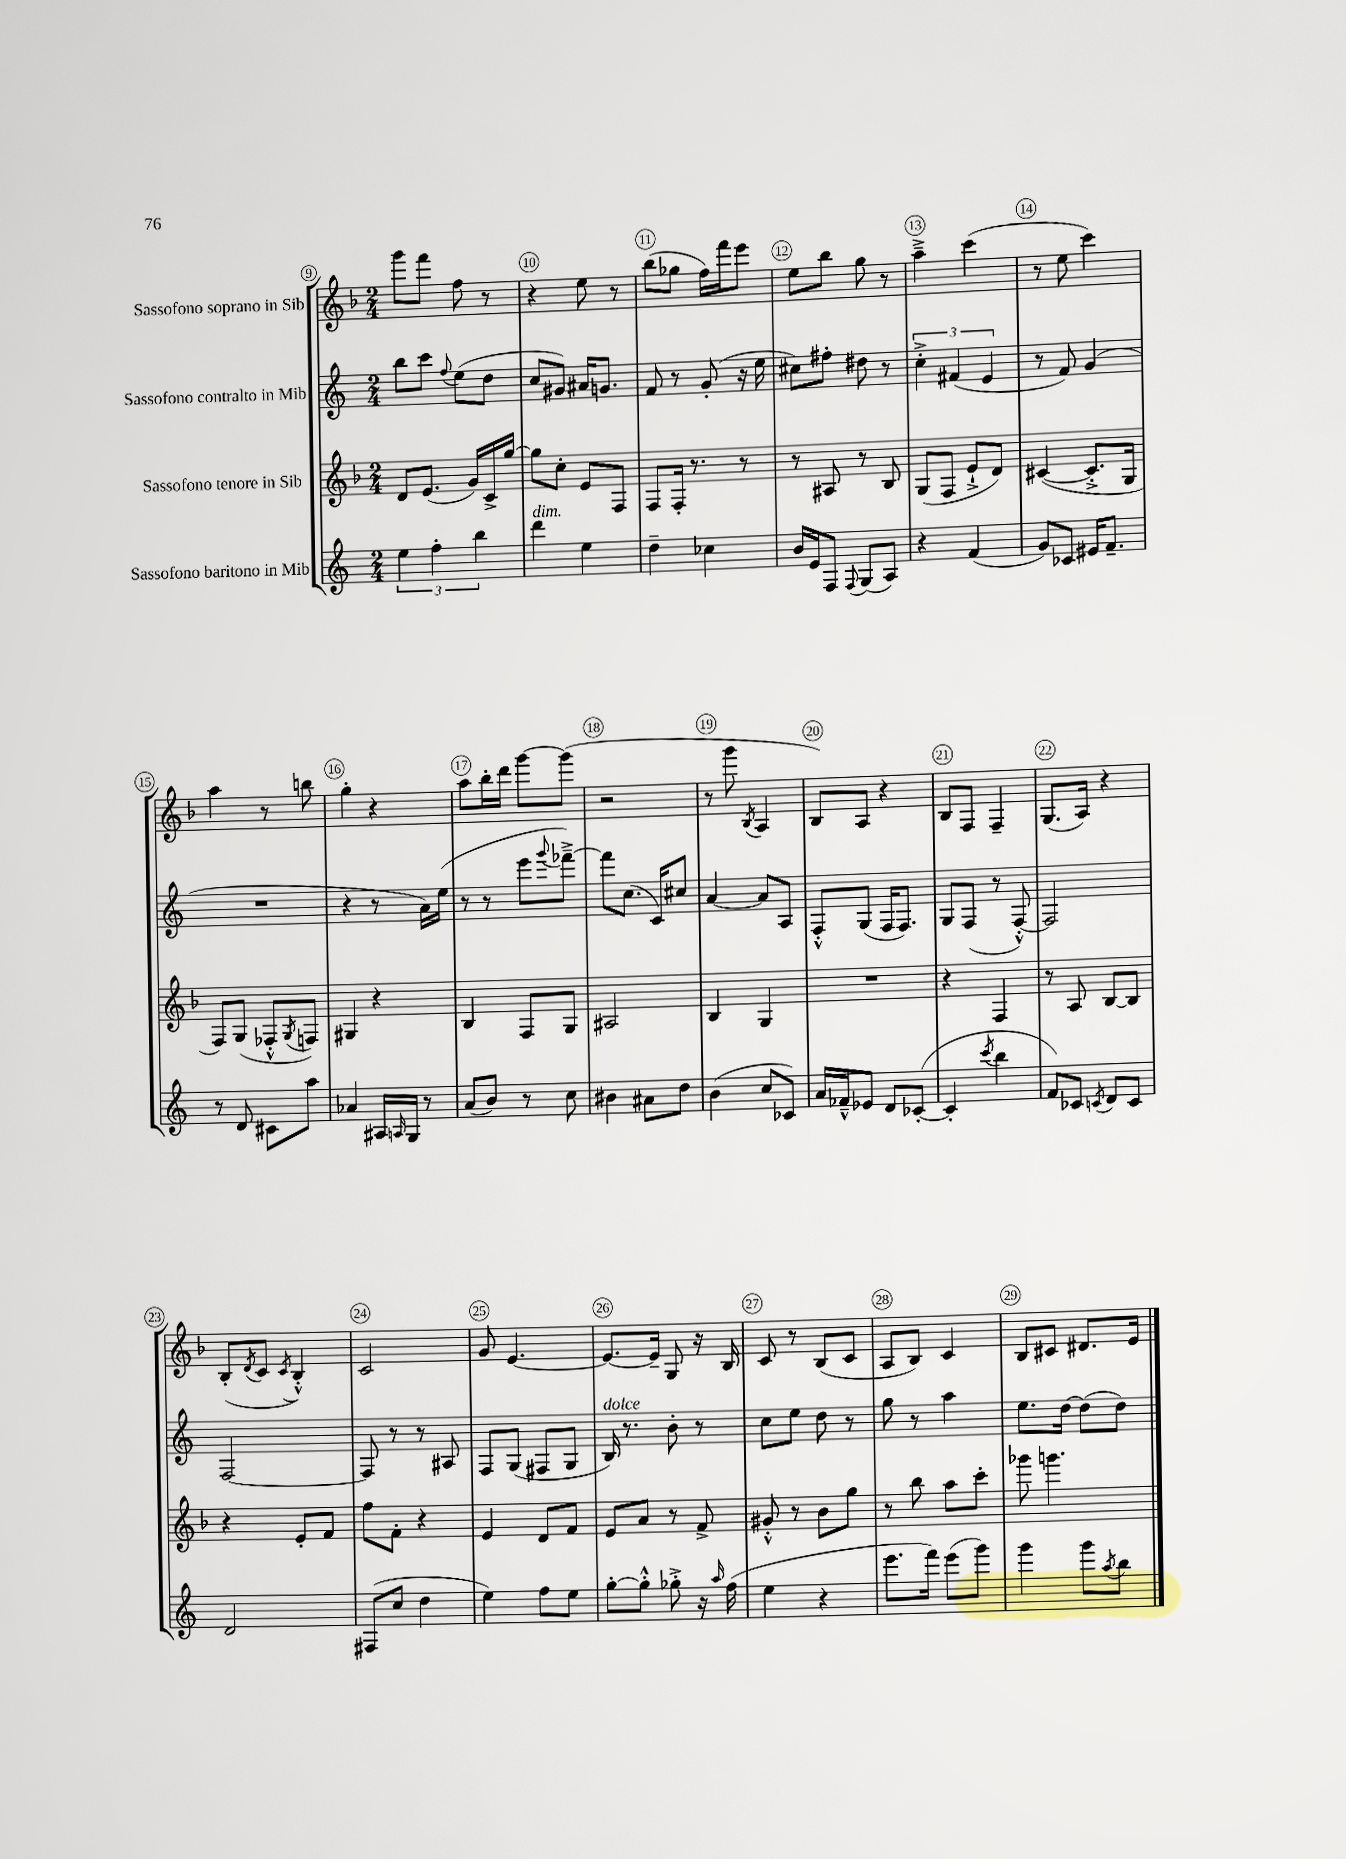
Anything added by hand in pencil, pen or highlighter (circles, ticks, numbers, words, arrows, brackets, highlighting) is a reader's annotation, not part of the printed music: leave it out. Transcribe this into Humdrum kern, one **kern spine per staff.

**kern	**kern	**kern	**kern
*staff4	*staff3	*staff2	*staff1
*clefG2	*clefG2	*clefG2	*clefG2
*k[]	*k[b-]	*k[]	*k[b-]
*M2/4	*M2/4	*M2/4	*M2/4
6ee	8d	8bb	8ggg
.	(8.e	8ccc	8fff
6ff'	.	.	.
.	.	8qqff	.
.	.	(8ee	8ff
.	16g)	.	.
6bb	.	.	.
.	16c^	8dd	8r
.	[16gg	.	.
=	=	=	=
4ddd	8gg]	8cc	4r
.	8cc'	8g#)	.
4ee	8e	16a#	8ee
.	.	8.g	.
.	8F	.	8r
=	=	=	=
4dd~	8F	8f	(8bb-
.	16F'	8r	8gg-
.	8.r	.	.
4cc-	.	(8g'	16ff)
.	.	.	16fff
.	8r	16r	8eee
.	.	16ee	.
=	=	=	=
16b	8r	8cc#)	8ee
16e	.	.	.
8F	8A#	8ff#'	8bb-
8qqF	.	.	.
(8G	8r	8dd#	8gg
8A)	8B-	8r	8r
=	=	=	=
4r	(8G	6cc'^	4aa~^
.	8F	.	.
.	.	(6f#	.
(4f	8e`^	.	(4ccc
.	.	6e	.
.	8d)	.	.
=	=	=	=
8g)	([4c#	8r	8r
8c-	.	8f)	8ee
16e#	8.c#'^]	(4g	4ccc)
8.f~	.	.	.
.	16G	.	.
=	=	=	=
8r	8F)	2r	4aa
8d	(8G	.	.
8c#	8F-'^^	.	8r
.	8qG	.	.
8aa	8F)	.	8bb
=	=	=	=
4a-	4G#	4r	4gg'
16A#	4r	8r	4r
16qqA	.	.	.
16G	.	.	.
8r	.	16a)	.
.	.	(16ee	.
=	=	=	=
(8a	4B-	8r	8aa
8b)	.	8r	16bb-'
.	.	.	16ddd
8r	8F	8eee	[8ggg
.	.	8qqggg	.
8cc	8G	[8fff-~^)	(8ggg]
=	=	=	=
4b#	2A#	8fff-]	2r
.	.	(8.cc	.
8a#	.	.	.
.	.	16c)	.
8dd	.	8cc#	.
=	=	=	=
(4b	4B-	[4a	8r
.	.	.	8ggg
.	.	.	8qB-
8cc	4G	8a]	4A
8c-)	.	8A	.
=	=	=	=
16a	2r	8F'^^	8B-)
16f-~^^	.	.	.
8e-	.	(8G	8A
8d	.	16F	4r
.	.	8.F)	.
([8c-'	.	.	.
=	=	=	=
4c-']	4r	8G	8B-
.	.	(8F	8F
8qccc	.	.	.
4bb	4F	8r	4F~
.	.	[8F'^^)	.
=	=	=	=
8f)	8r	2F]	(8.G
8c-	8A	.	.
.	.	.	16A)
8qc	.	.	.
8d	[8B-	.	4r
8c	8B-]	.	.
=	=	=	=
2d	4r	[2F	(8B-'
.	.	.	8qd
.	.	.	8c
.	.	.	8qc
.	8e'	.	4B-'^^)
.	8f	.	.
=	=	=	=
(8F#	8ff	8F]	2c
8cc	8f'	8r	.
4dd	4r	8r	.
.	.	8A#	.
=	=	=	=
4ee)	4e	8F	8g
.	.	(8G	[4.e
8ff	8d	8F#	.
8ee	8f	8G	.
=	=	=	=
[8gg'	8e	16B)	8.e_
.	.	8.r	.
8gg'^^]	8a	.	.
.	.	.	16e~]
8gg-'^	8r	8b'	8G
16r	8f^	8r	16r
16qqaa	.	.	.
(16ff	.	.	16B-
=	=	=	=
4ee	8g#'^^	8cc	8c
.	8r	8ee	8r
4r	8b-	8dd	(8B-
.	8gg	8r	8c
=	=	=	=
8.eee	8r	8gg	8A
.	8bb-	8r	8B-)
16fff)	.	.	.
(8eee	8aa	4aa	4c
8ggg)	8ccc'	.	.
=	=	=	=
4ggg	8ggg-	8.ee	8B-
.	4.ggg	.	8c#
.	.	[16dd	.
8ggg	.	(8dd]	8.d#
8qaa	.	.	.
8bb	.	8dd)	.
.	.	.	16e
==	==	==	==
*-	*-	*-	*-
